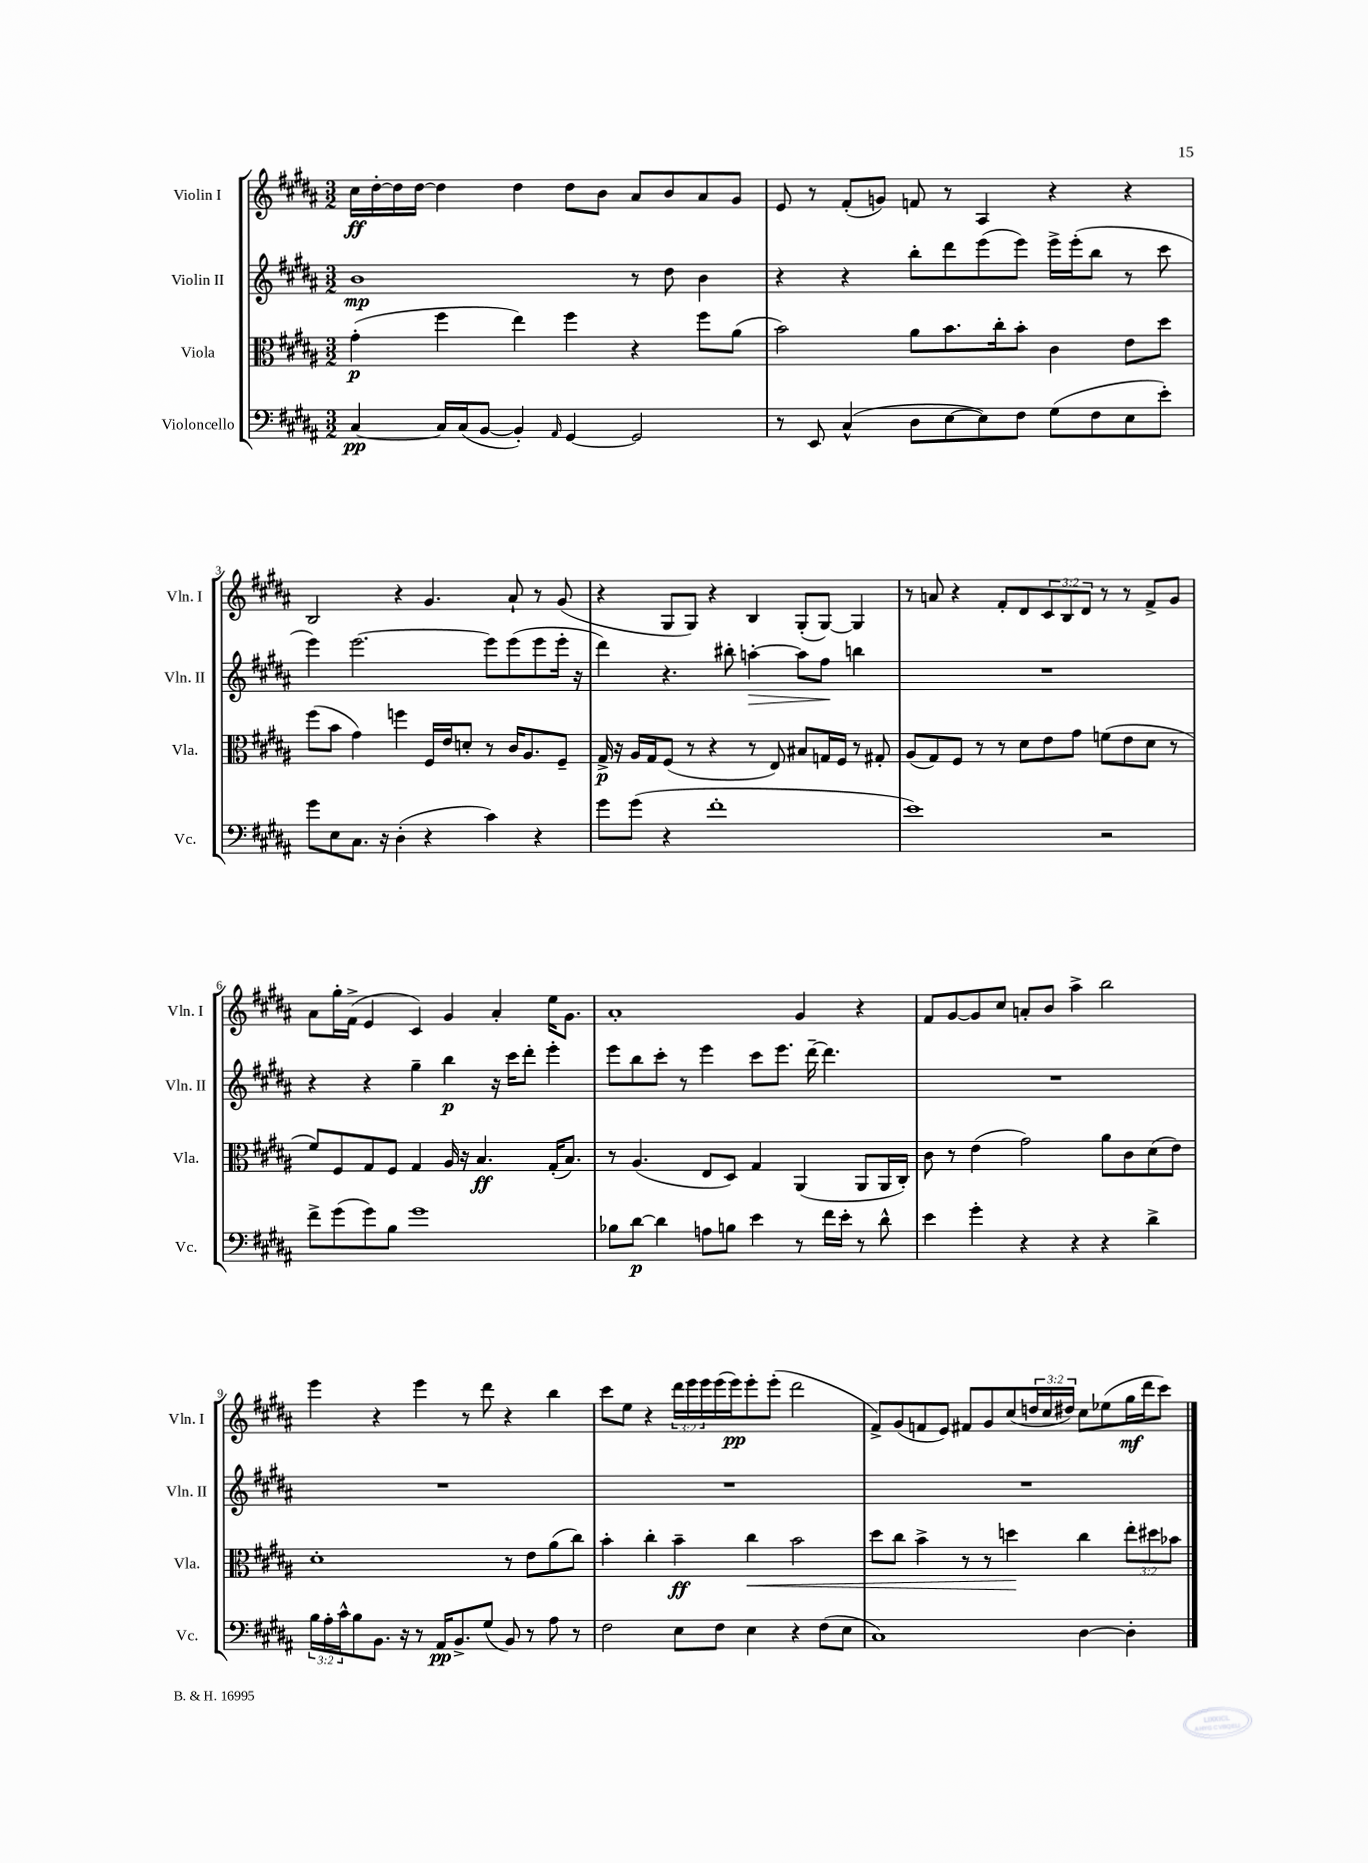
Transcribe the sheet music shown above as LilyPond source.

<<
\new StaffGroup <<
\new Staff = "s0" \with { instrumentName = "Violin I" shortInstrumentName = "Vln. I" } {
    \clef treble \key b \major \numericTimeSignature \time 3/2 \override Staff.TupletNumber.text = #tuplet-number::calc-fraction-text
    cis''16\ff dis''16~-. dis''16 dis''16~ dis''4 dis''4 dis''8 b'8 ais'8 b'8 ais'8 gis'8 |
    e'8 r8 fis'8-.( g'8) f'8 r8 ais4 r4 r4 |
    b2 r4 gis'4. ais'8-! r8 gis'8( |
    r4 gis8 gis8) r4 b4 gis8-.( gis8~) gis4 |
    r8 a'8 r4 fis'8-. dis'8 \tuplet 3/2 { cis'8 b8 dis'8 } r8 r8 fis'8-> gis'8 |
    ais'8 gis''16-. fis'16->( e'4 cis'4) gis'4 ais'4-. e''16 gis'8. |
    ais'1-. gis'4 r4 |
    fis'8 gis'8~ gis'8 cis''8 a'8-. b'8 ais''4-> b''2 |
    e'''4 r4 e'''4 r8 dis'''8 r4 b''4 |
    cis'''8 e''8 r4 \tuplet 3/2 { dis'''16 e'''16 e'''16 } e'''16( e'''16\pp) e'''8-. e'''8-.( dis'''2 |
    fis'8->) gis'8( f'8 e'8) fis'8 gis'8 cis''8( \tuplet 3/2 { d''16 cis''16 dis''16) } cis''8 ees''8( gis''16\mf dis'''16 cis'''8) \bar "|." |
}
\new Staff = "s1" \with { instrumentName = "Violin II" shortInstrumentName = "Vln. II" } {
    \clef treble \key b \major \numericTimeSignature \time 3/2
    b'1\mp r8 dis''8 b'4 |
    r4 r4 b''8-. dis'''8 e'''8( e'''8) e'''16-> e'''16-.( b''8 r8 cis'''8 |
    e'''4) e'''2.~ e'''8 e'''8( e'''8 e'''16-. r16 |
    dis'''4) r4. bis''8-. a''4~-.\> a''8 fis''8\! b''4 |
    R1. |
    r4 r4 gis''4-- b''4\p r16 cis'''16 dis'''8-. e'''4-. |
    e'''8 b''8 cis'''8-. r8 e'''4 cis'''8 e'''8. dis'''16~-- dis'''4. |
    R1. |
    R1. |
    R1. |
    R1. \bar "|." |
}
\new Staff = "s2" \with { instrumentName = "Viola" shortInstrumentName = "Vla." } {
    \clef alto \key b \major \numericTimeSignature \time 3/2 \override Staff.TupletNumber.text = #tuplet-number::calc-fraction-text
    gis'4-.\p( fis''4 e''4) fis''4 r4 fis''8 ais'8( |
    b'2) ais'8 b'8. cis''16-. b'8-. cis'4 e'8 dis''8 |
    fis''8( b'8 gis'4) f''4 fis16 e'16 d'8-. r8 cis'16 ais8. fis8-- |
    gis16->\p r16 ais16 gis16 fis8( r8 r4 r8 e8) bis8 g16 fis16 r8 gis8-. |
    ais8( gis8) fis8 r8 r8 dis'8 e'8 gis'8 f'8( e'8 dis'8 r8 |
    fis'8) fis8 gis8 fis8 gis4 ais16 r16 b4.\ff gis16-.( b8.) |
    r8 ais4.( e8 dis8) gis4 ais,4( ais,8 ais,16 cis16-.) |
    cis'8 r8 e'4( gis'2) ais'8 cis'8 dis'8( e'8) |
    dis'1-. r8 e'8 ais'8( cis''8) |
    b'4-. cis''4-. b'4--\ff cis''4\< b'2 |
    dis''8 cis''8 b'4-> r8 r8 d''4\! cis''4 \tuplet 3/2 { e''8-. dis''8 bes'8 } \bar "|." |
}
\new Staff = "s3" \with { instrumentName = "Violoncello" shortInstrumentName = "Vc." } {
    \clef bass \key b \major \numericTimeSignature \time 3/2 \override Staff.TupletNumber.text = #tuplet-number::calc-fraction-text
    cis4~\pp cis16 cis16( b,8~ b,4-.) \grace { ais,16 } gis,4~ gis,2 |
    r8 e,8 cis4-^( dis8 e8~ e8) fis8 gis8( fis8 e8 e'8-.) |
    gis'8 e8 cis8. r16 dis4-.( r4 cis'4) r4 |
    gis'8 gis'8( r4 fis'1-. |
    e'1) r2 |
    fis'8-> gis'8( gis'8) b8 gis'1 |
    bes8 dis'8~\p dis'4 a8 b8 e'4 r8 fis'16 e'16-. r8 dis'8-^ |
    e'4 gis'4-. r4 r4 r4 dis'4-> |
    \tuplet 3/2 { b16 ais16-. cis'16-^ } b8 b,8. r16 r8 ais,16\pp b,8.-> gis8( b,8) r8 ais8 r8 |
    fis2 e8 fis8 e4 r4 fis8( e8 |
    cis1) dis4~ dis4-. \bar "|." |
}
>>
>>
